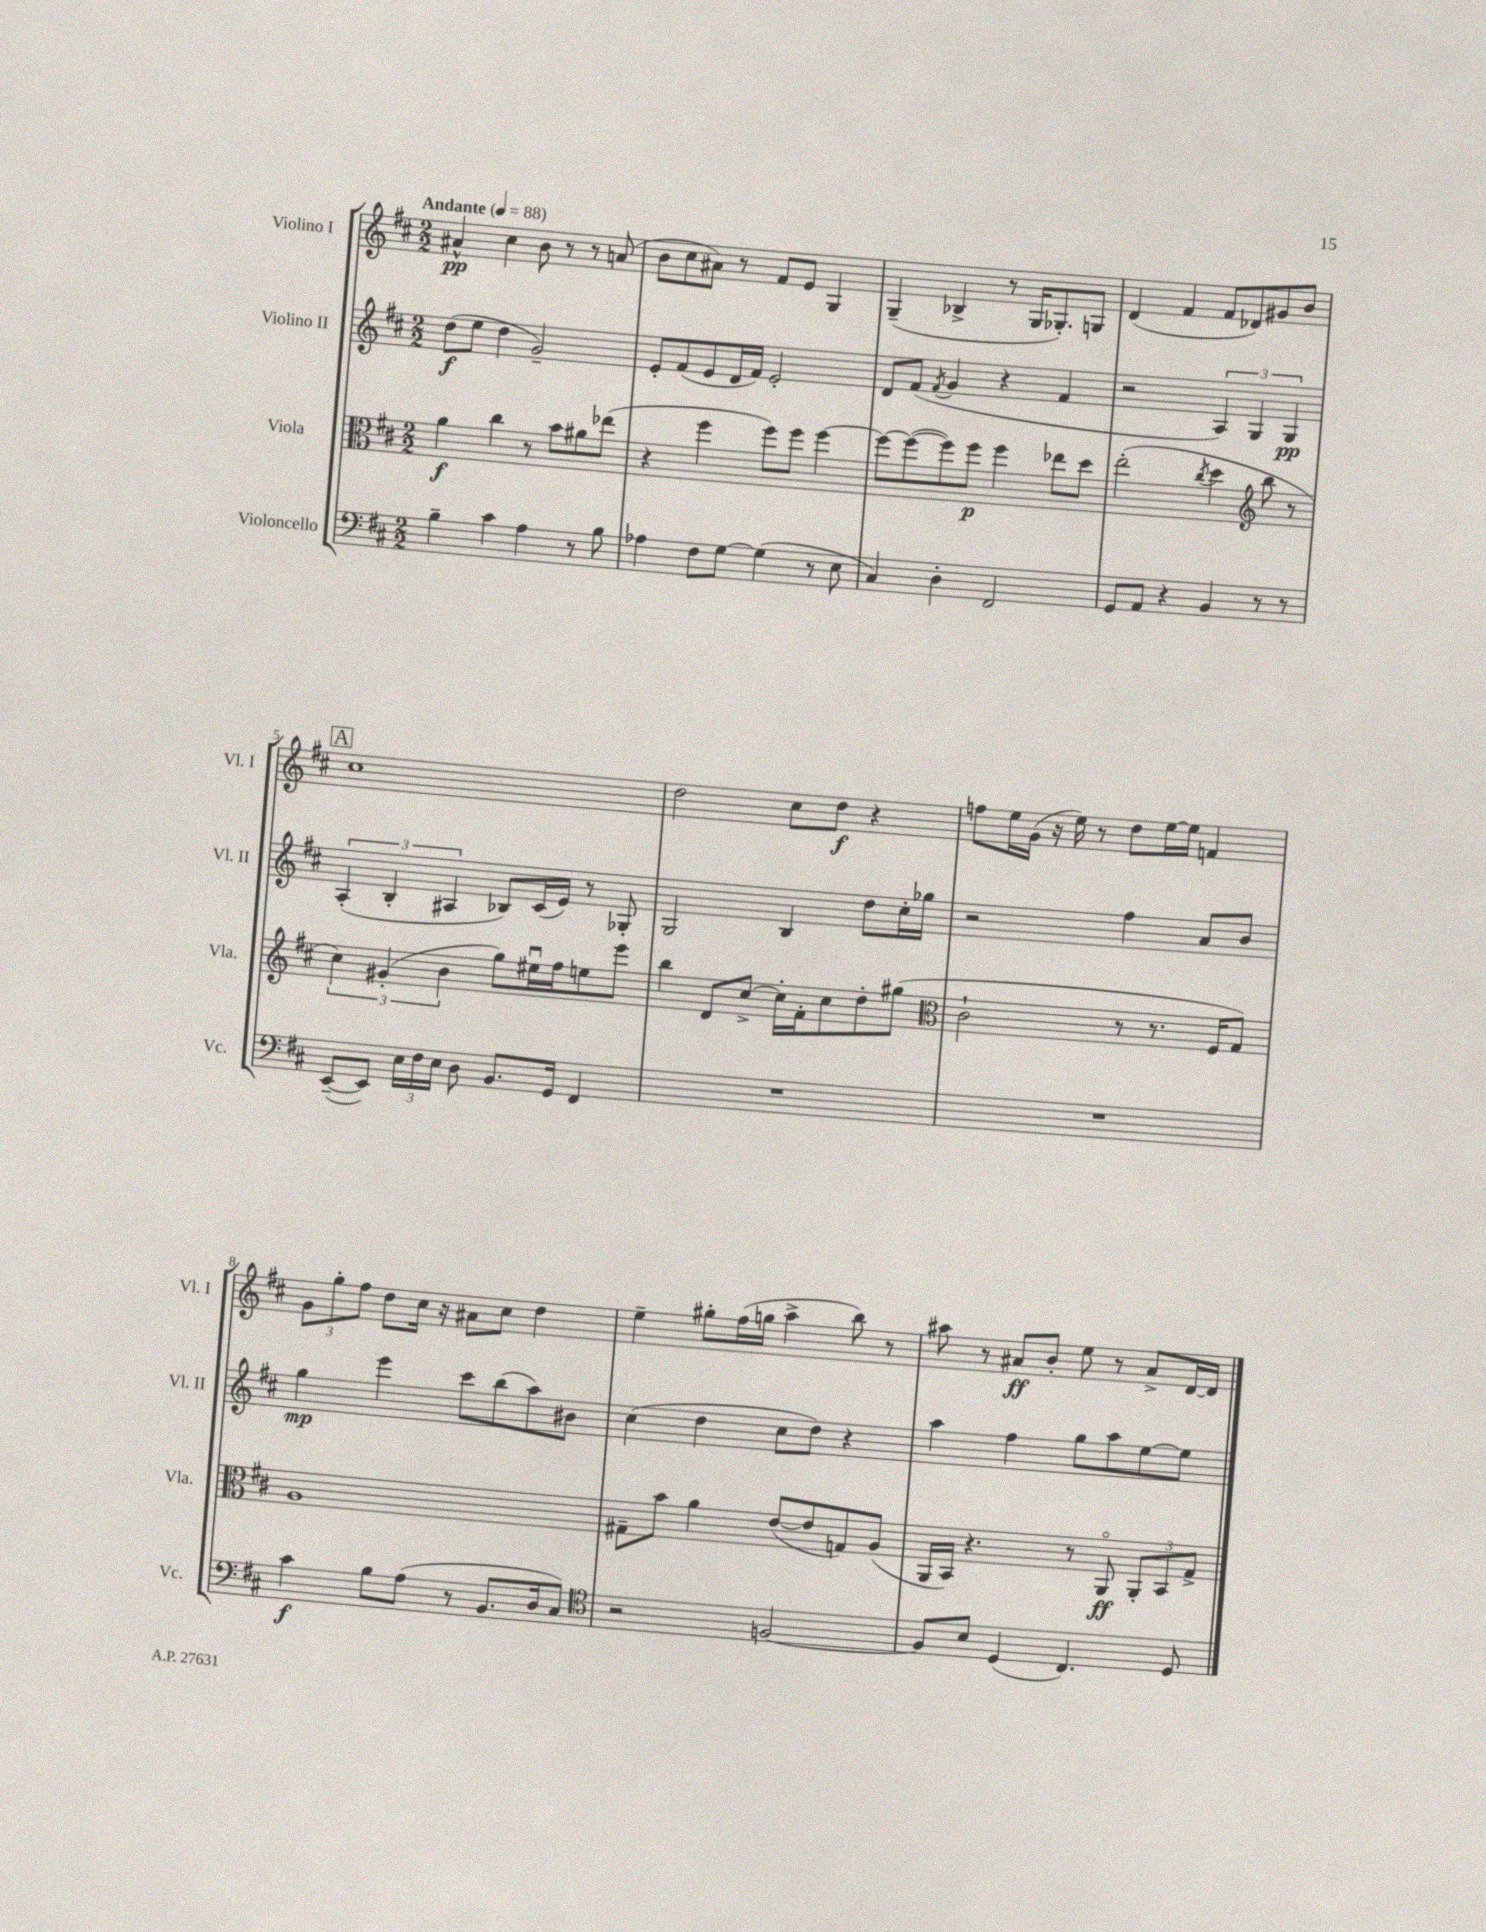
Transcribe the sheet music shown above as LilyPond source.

<<
\new StaffGroup <<
\new Staff = "s0" \with { instrumentName = "Violino I" shortInstrumentName = "Vl. I" } {
    \clef treble \key d \major \numericTimeSignature \time 2/2 \tempo "Andante" 4 = 88
    \autoBeamOff ais'4-^\pp cis''4 b'8 r8 r8 a'8( |
    b'8[ cis''8 ais'8]) r8 fis'8[ e'8] g4 |
    g4--( bes4-> r8 g16[ ges8.-.) g8] |
    d'4( fis'4 fis'8[ des'8) gis'8 b'8] |
    \mark \markup { \box "A" } cis''1 |
    d''2 cis''8[ d''8]\f r4 |
    f''8[ e''16 g'16]( r16 e''16) r8 d''8[ e''16~ e''16] f'4 |
    \tuplet 3/2 { g'8[ g''8-. fis''8] } d''8[ cis''16] r16 ais'8[ cis''8] d''4 |
    e''4-- gis''8[-. fis''16( g''16] a''4-> b''8) r8 |
    ais''8 r8 ais'8[\ff b'8]-. e''8 r8 ais'8[-> d'16~ d'16] \bar "|." |
}
\new Staff = "s1" \with { instrumentName = "Violino II" shortInstrumentName = "Vl. II" } {
    \clef treble \key d \major \numericTimeSignature \time 2/2
    \autoBeamOff d''8[\f( e''8] d''4 g'2--) |
    e'8[-. fis'8( e'8 d'16 fis'16]) e'2-. |
    d'8[ fis'8]( \acciaccatura { fis'8 } g'4 r4 fis'4 |
    r2 \tuplet 3/2 { a4) g4 g4\pp } |
    \mark \markup { \box "A" } \tuplet 3/2 { a4-.( b4-. ais4 } bes8[) cis'16( e'16]) r8 ges8-. |
    g2 b4 d''8[ cis''16-. ges''16] |
    r2 fis''4 a'8[ b'8] |
    g''4\mp e'''4 cis'''8[ b''8( a''8) bis'8] |
    cis''4( d''4 cis''8[ d''8]) r4 |
    a''4 fis''4 g''8[ a''8 e''8~ e''8] \bar "|." |
}
\new Staff = "s2" \with { instrumentName = "Viola" shortInstrumentName = "Vla." } {
    \clef alto \key d \major \numericTimeSignature \time 2/2
    \autoBeamOff a'4\f cis''4 r8 b'8[ ais'8 ees''8]( |
    r4 fis''4 fis''8[) fis''8] fis''4~ |
    fis''8[~ fis''8~( fis''8) fis''8]\p fis''4 ees''8[ d''8] |
    e''2-.( \acciaccatura { cis''8 } d''4 \clef treble b''8 r8 |
    \mark \markup { \box "A" } \tuplet 3/2 { cis''4) gis'4-.( b'4 } g''8[) eis''16\downbow fis''16 e''8 e'''8] |
    b''4 d'8[ cis''8]~-> cis''16[-. fis'16-. cis''8 d''8-. gis''8]( |
    \clef alto cis'2-! r8 r8. fis16[ g8]) |
    a1 |
    gis8[-- b'8] a'4 e'8[~( e'8 g8) a8]( |
    a,16[ b,16]) r4. r8 a,8\flageolet\ff \tuplet 3/2 { a,8[-. b,8 g8]-> } \bar "|." |
}
\new Staff = "s3" \with { instrumentName = "Violoncello" shortInstrumentName = "Vc." } {
    \clef bass \key d \major \numericTimeSignature \time 2/2
    \autoBeamOff b4-- cis'4 a4 r8 b8 |
    aes4 fis8[ g8]~ g4( r8 e8 |
    cis4) d4-. fis,2 |
    g,8[ a,8] r4 b,4 r8 r8 |
    \mark \markup { \box "A" } e,8[~--( e,8]) \tuplet 3/2 { e16[ fis16 e16] } d8 b,8.[ g,16] fis,4 |
    R1 |
    R1 |
    cis'4\f b8[ a8]( r8 b,8.[ d16 cis8]) |
    \clef tenor r2 f2~ |
    f8[ b8] d4( cis4.) d8 \bar "|." |
}
>>
>>
